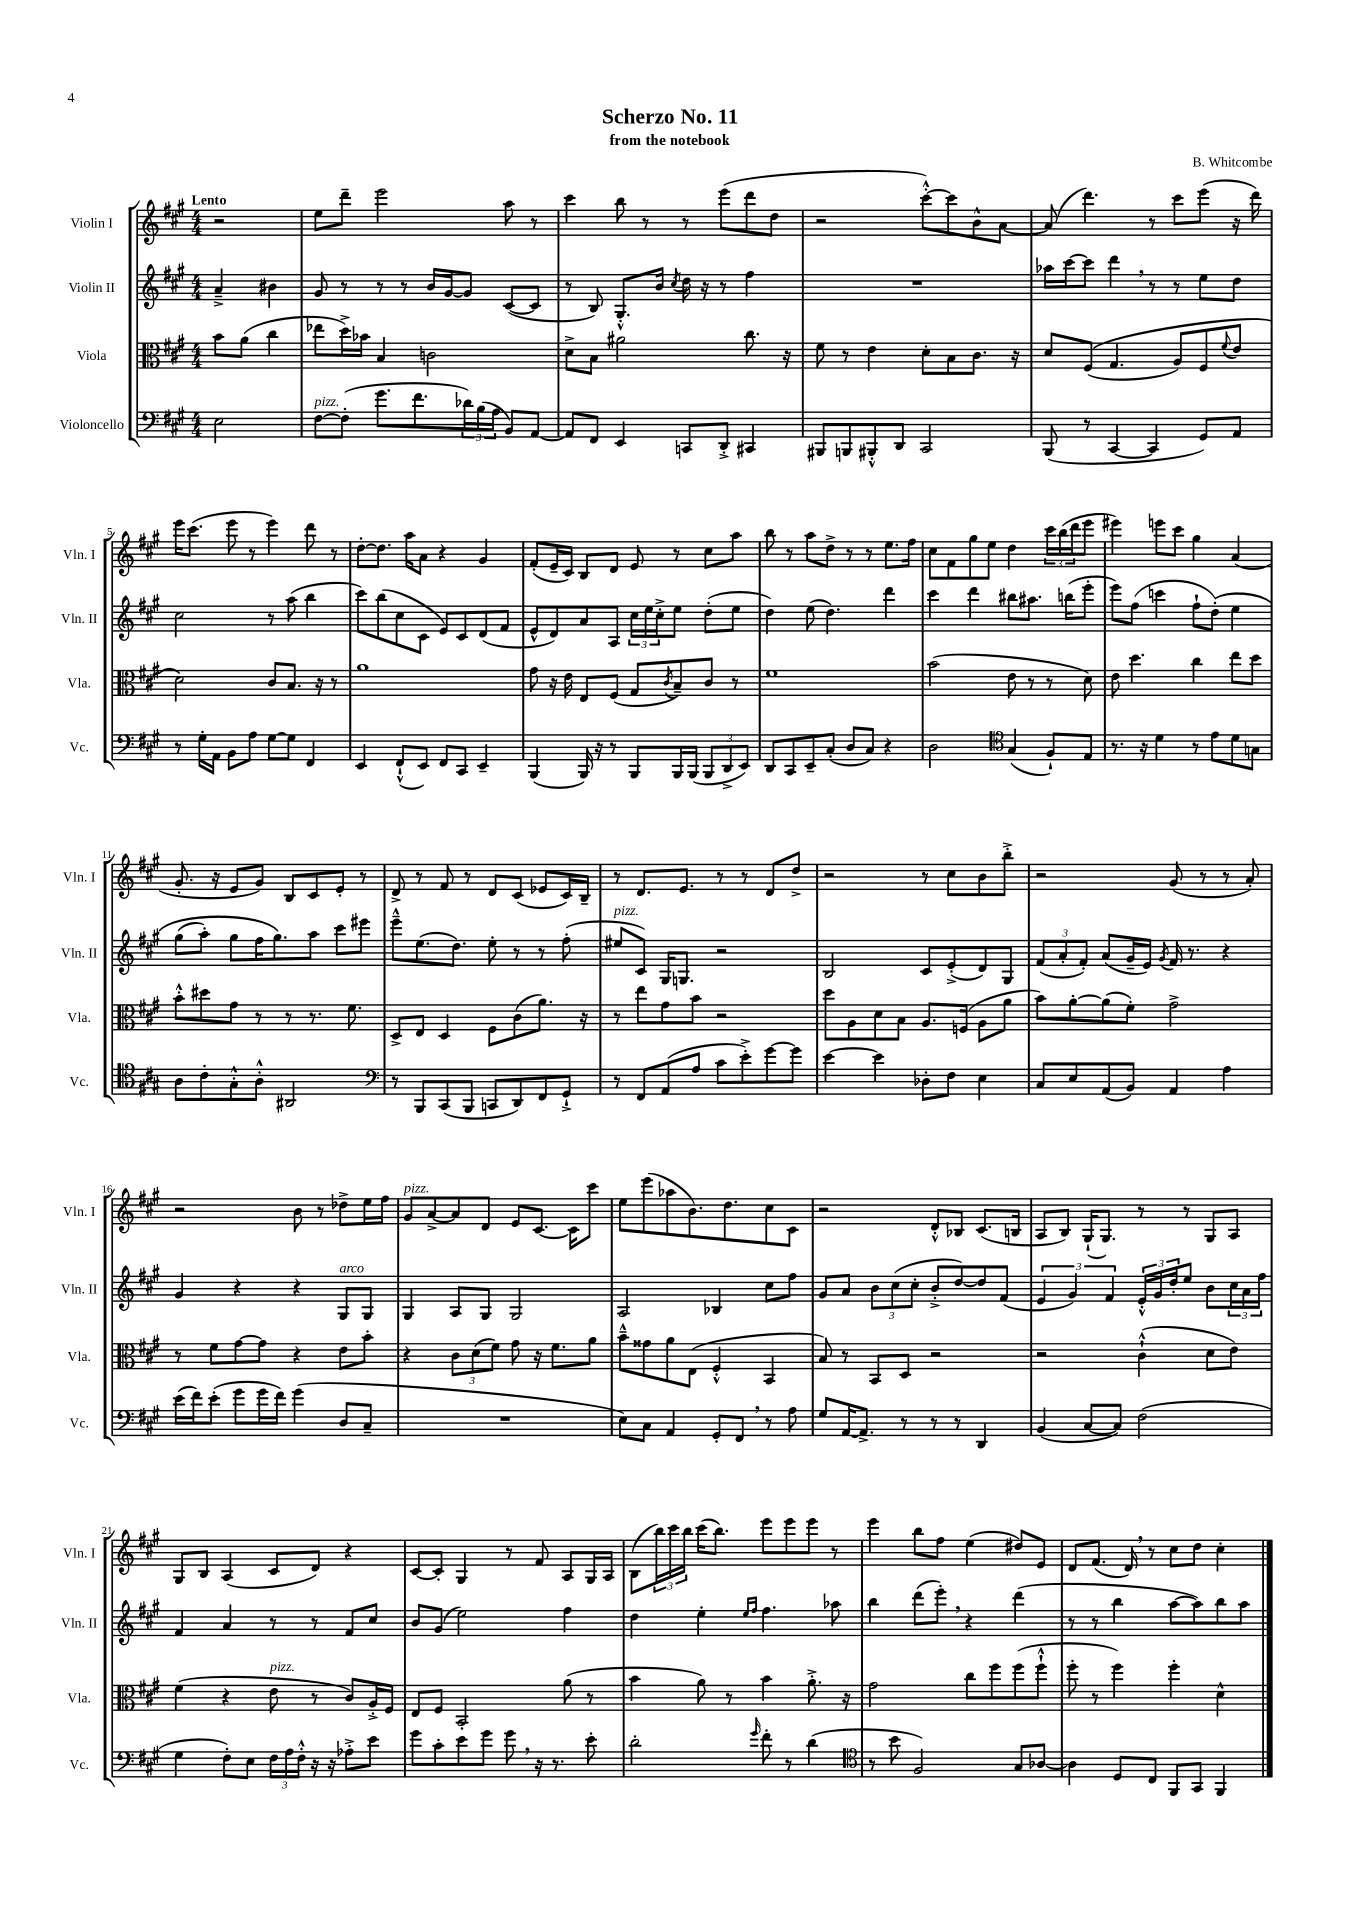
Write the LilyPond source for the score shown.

\header { title = "Scherzo No. 11" composer = "B. Whitcombe" subtitle = "from the notebook" }
<<
\new StaffGroup <<
\new Staff = "s0" \with { instrumentName = "Violin I" shortInstrumentName = "Vln. I" } {
    \clef treble \key a \major \numericTimeSignature \time 4/4 \partial 2 \tempo "Lento"
    r2 |
    e''8 d'''8-- e'''2 a''8 r8 |
    cis'''4 b''8 r8 r8 e'''8( d'''8 d''8 |
    r2 cis'''8~-.-^) cis'''8 b'8-^ a'8~ |
    a'8( d'''4.) r8 cis'''8 e'''8( r16 d'''16) |
    e'''16 cis'''8.( e'''8 r8 e'''4) d'''8 r8 |
    d''8~-. d''8. a''16 a'8 r4 gis'4 |
    fis'8-.( e'16-- cis'16) b8 d'8 e'8 r8 cis''8 a''8 |
    b''8 r8 a''8 d''8-> r8 r8 e''8. fis''16 |
    cis''8 fis'8 gis''8 e''8 d''4 \tuplet 3/2 { cis'''16 b''16( d'''16 } e'''8 |
    eis'''4) e'''8 cis'''8 gis''4 a'4( |
    gis'8.-. r16 e'8 gis'8) b8 cis'8 e'8-. r8 |
    d'8-> r8 fis'8 r8 d'8 cis'8( ees'8 cis'16) b16-- |
    r8 d'8. e'8. r8 r8 d'8 d''8-> |
    r2 r8 cis''8 b'8 b''8-.-> |
    r2 gis'8( r8 r8 a'8-.) |
    r2 b'8 r8 des''8-> e''16 fis''16 |
    gis'8^\markup { \italic "pizz." } a'8~-> a'8 d'8 e'8 cis'8.~ cis'16 cis'''8 |
    e''8 e'''8( aes''8 b'8.) d''8. cis''8 cis'8 |
    r2 d'8-.-^ bes8 cis'8.( b16 |
    a8 b8) gis16-!( gis8.) r8 r8 gis8 a8 |
    gis8 b8 a4( cis'8 d'8) r4 |
    cis'8~ cis'8-. gis4 r8 fis'8 a8 gis16 a16 |
    b8( \tuplet 3/2 { b''16) cis'''16 b''16 } cis'''16( b''8.) e'''8 e'''8 e'''8 r8 |
    e'''4 b''8 fis''8 e''4( dis''8) e'8 |
    d'8 fis'8.( d'16) \breathe r8 cis''8 d''8 cis''4-. \bar "|." |
}
\new Staff = "s1" \with { instrumentName = "Violin II" shortInstrumentName = "Vln. II" } {
    \clef treble \key a \major \numericTimeSignature \time 4/4 \partial 2
    a'4---> bis'4 |
    gis'8 r8 r8 r8 b'16 gis'16~ gis'8 cis'8~( cis'8 |
    r8 b8) gis8.-.-^ b'16 \acciaccatura { cis''8 } d''16 r16 r8 fis''4 |
    R1 |
    aes''16 cis'''16~ cis'''8 d'''4 \breathe r8 r8 e''8 d''8 |
    cis''2 r8 a''8( b''4 |
    cis'''8) b''8( cis''8 cis'8 e'8) cis'8 d'8( fis'8 |
    e'8-^ d'8) a'8 a8 \tuplet 3/2 { cis''16 e''16 cis''16-.-> } e''8 d''8-.( e''8 |
    d''4) e''8( d''4.) d'''4 |
    cis'''4 d'''4 bis''8 ais''8. b''16( e'''8-. |
    e'''8) fis''8( c'''4 fis''8-! d''8-.)\( e''4 |
    gis''8( a''8-.) gis''8 fis''16 gis''8.\) a''8 cis'''8 eis'''8 |
    e'''8---^ e''8.( d''8.) e''8-. r8 r8 fis''8-.( |
    eis''8^\markup { \italic "pizz." } cis'8) gis16 g8. r2 |
    b2 cis'8 e'8-.->( d'8) gis8 |
    \tuplet 3/2 { fis'8( a'8-. fis'8-.) } a'8( gis'16-- e'16) \acciaccatura { gis'8 } fis'16 r8. r4 |
    gis'4 r4 r4 gis8^\markup { \italic "arco" } gis8 |
    gis4 a8 gis8 gis2 |
    a2 bes4 cis''8 fis''8 |
    gis'8 a'8 \tuplet 3/2 { b'8 cis''8( cis''8-. } b'8-.-> d''8~) d''8 fis'8( |
    \tuplet 3/2 { e'4 gis'4) fis'4 } \tuplet 3/2 { e'16-.-^ gis'16 d''16-. } e''8 b'8 \tuplet 3/2 { cis''16 a'16 fis''16 } |
    fis'4 a'4 r8 r8 fis'8 cis''8 |
    b'8 gis'8( e''2) fis''4 |
    d''4 e''4-. \grace { e''16 fis''16 } fis''4. aes''8 |
    b''4 d'''8( e'''8-.) \breathe r4 d'''4( |
    r8 r8 b''4 a''8~ a''8) b''8 a''8 \bar "|." |
}
\new Staff = "s2" \with { instrumentName = "Viola" shortInstrumentName = "Vla." } {
    \clef alto \key a \major \numericTimeSignature \time 4/4 \partial 2
    b'8 a'8( cis''4 |
    ees''8 d''16->) bes'16 b4 c'2 |
    d'8-> b8 ais'2 cis''8. r16 |
    fis'8 r8 e'4 d'8-. b8 cis'8. r16 |
    d'8 fis8(\( gis4. a8) fis8 \appoggiatura { fis'8 } e'8 |
    d'2\) cis'8 b8. r16 r8 |
    a'1 |
    gis'8 r16 e'16 e8 fis8( gis8 \acciaccatura { cis'8 } b8--) cis'8 r8 |
    fis'1 |
    b'2( e'8 r8 r8 d'8) |
    e'8 d''4. cis''4 e''8 d''8 |
    b'8-.-^ dis''8 gis'8 r8 r8 r8. fis'8. |
    d8-> e8 d4 fis8 cis'8( a'8.) r16 |
    r8 e''8 gis'8 b'8 r2 |
    d''8 a8 d'8 b8 a8. f16( a8 a'8 |
    b'8) a'8~-. a'8( fis'8-.) gis'2-> |
    r8 fis'8 gis'8~ gis'8 r4 e'8 b'8-. |
    r4 \tuplet 3/2 { cis'8 d'8( fis'8) } gis'8 r16 fis'8. a'8 |
    b'8---^ gisis'8 a'8 e8( fis4-.-^ b,4 |
    b8) r8 b,8 d8 r2 |
    r2 cis'4-!-^( d'8 e'8) |
    fis'4( r4 e'8^\markup { \italic "pizz." } r8 cis'8) a16-.-> fis16 |
    e8 fis8 b,2-. a'8( r8 |
    b'4 a'8) r8 b'4 a'8.-.-> r16 |
    gis'2 cis''8 fis''8 fis''8( fis''8-!-^ |
    fis''8-. r8 fis''4) fis''4-. d'4-^ \bar "|." |
}
\new Staff = "s3" \with { instrumentName = "Violoncello" shortInstrumentName = "Vc." } {
    \clef bass \key a \major \numericTimeSignature \time 4/4 \partial 2
    e2 |
    fis8~^\markup { \italic "pizz." } fis8-.( gis'8. fis'8. \tuplet 3/2 { des'16) b16( a16 } b,8) a,8~ |
    a,8 fis,8 e,4 c,8 d,8-.-> cis,4 |
    bis,,8 b,,8 bis,,8-.-^ d,8 cis,2 |
    b,,8( r8 cis,4~ cis,4 gis,8) a,8 |
    r8 gis16-. a,16 b,8 a8 gis8~ gis8 fis,4 |
    e,4 fis,8-!-^( e,8) fis,8 cis,8 e,4-- |
    b,,4( b,,16) r16 r8 b,,8 b,,16 b,,16( \tuplet 3/2 { b,,8 d,8-> e,8) } |
    d,8 cis,8 e,8-- cis8-.( d8 cis8) r4 |
    d2 \clef tenor gis4( fis8-!) e8 |
    r8. r16 d'4 r8 e'8 d'8 g8 |
    a8 cis'8-. gis8-.-^ a8-.-^ ais,2 |
    \clef bass r8 b,,8 cis,8( b,,8 c,8 d,8) fis,8 gis,8-!-> |
    r8 fis,8 a,8( a8 cis'8 e'8-.->) gis'8~ gis'8 |
    e'4~ e'4 des8-. fis8 e4 |
    cis8 e8 a,8( b,8) a,4 a4 |
    e'16( fis'16) e'8-.( gis'8 gis'16 fis'16) gis'4( d8 cis8-- |
    R1 |
    e8) cis8 a,4 gis,8-. fis,8 \breathe r8 a8 |
    gis8 a,16~ a,8.-> r8 r8 r8 d,4 |
    b,4( cis8~ cis8) fis2( |
    gis4 fis8-.) e8 \tuplet 3/2 { fis16 a16 fis16-.-^ } r16 r16 aes8-.-> e'8 |
    gis'8 cis'8-. e'8 gis'8 gis'8 \breathe r16 r8. e'8-. |
    d'2-. \grace { gis'16 } fis'8-. r8 d'4( |
    \clef tenor r8 b'8 fis2) gis8 aes8~ |
    aes4 d8 cis8 fis,8 gis,8 fis,4 \bar "|." |
}
>>
>>
